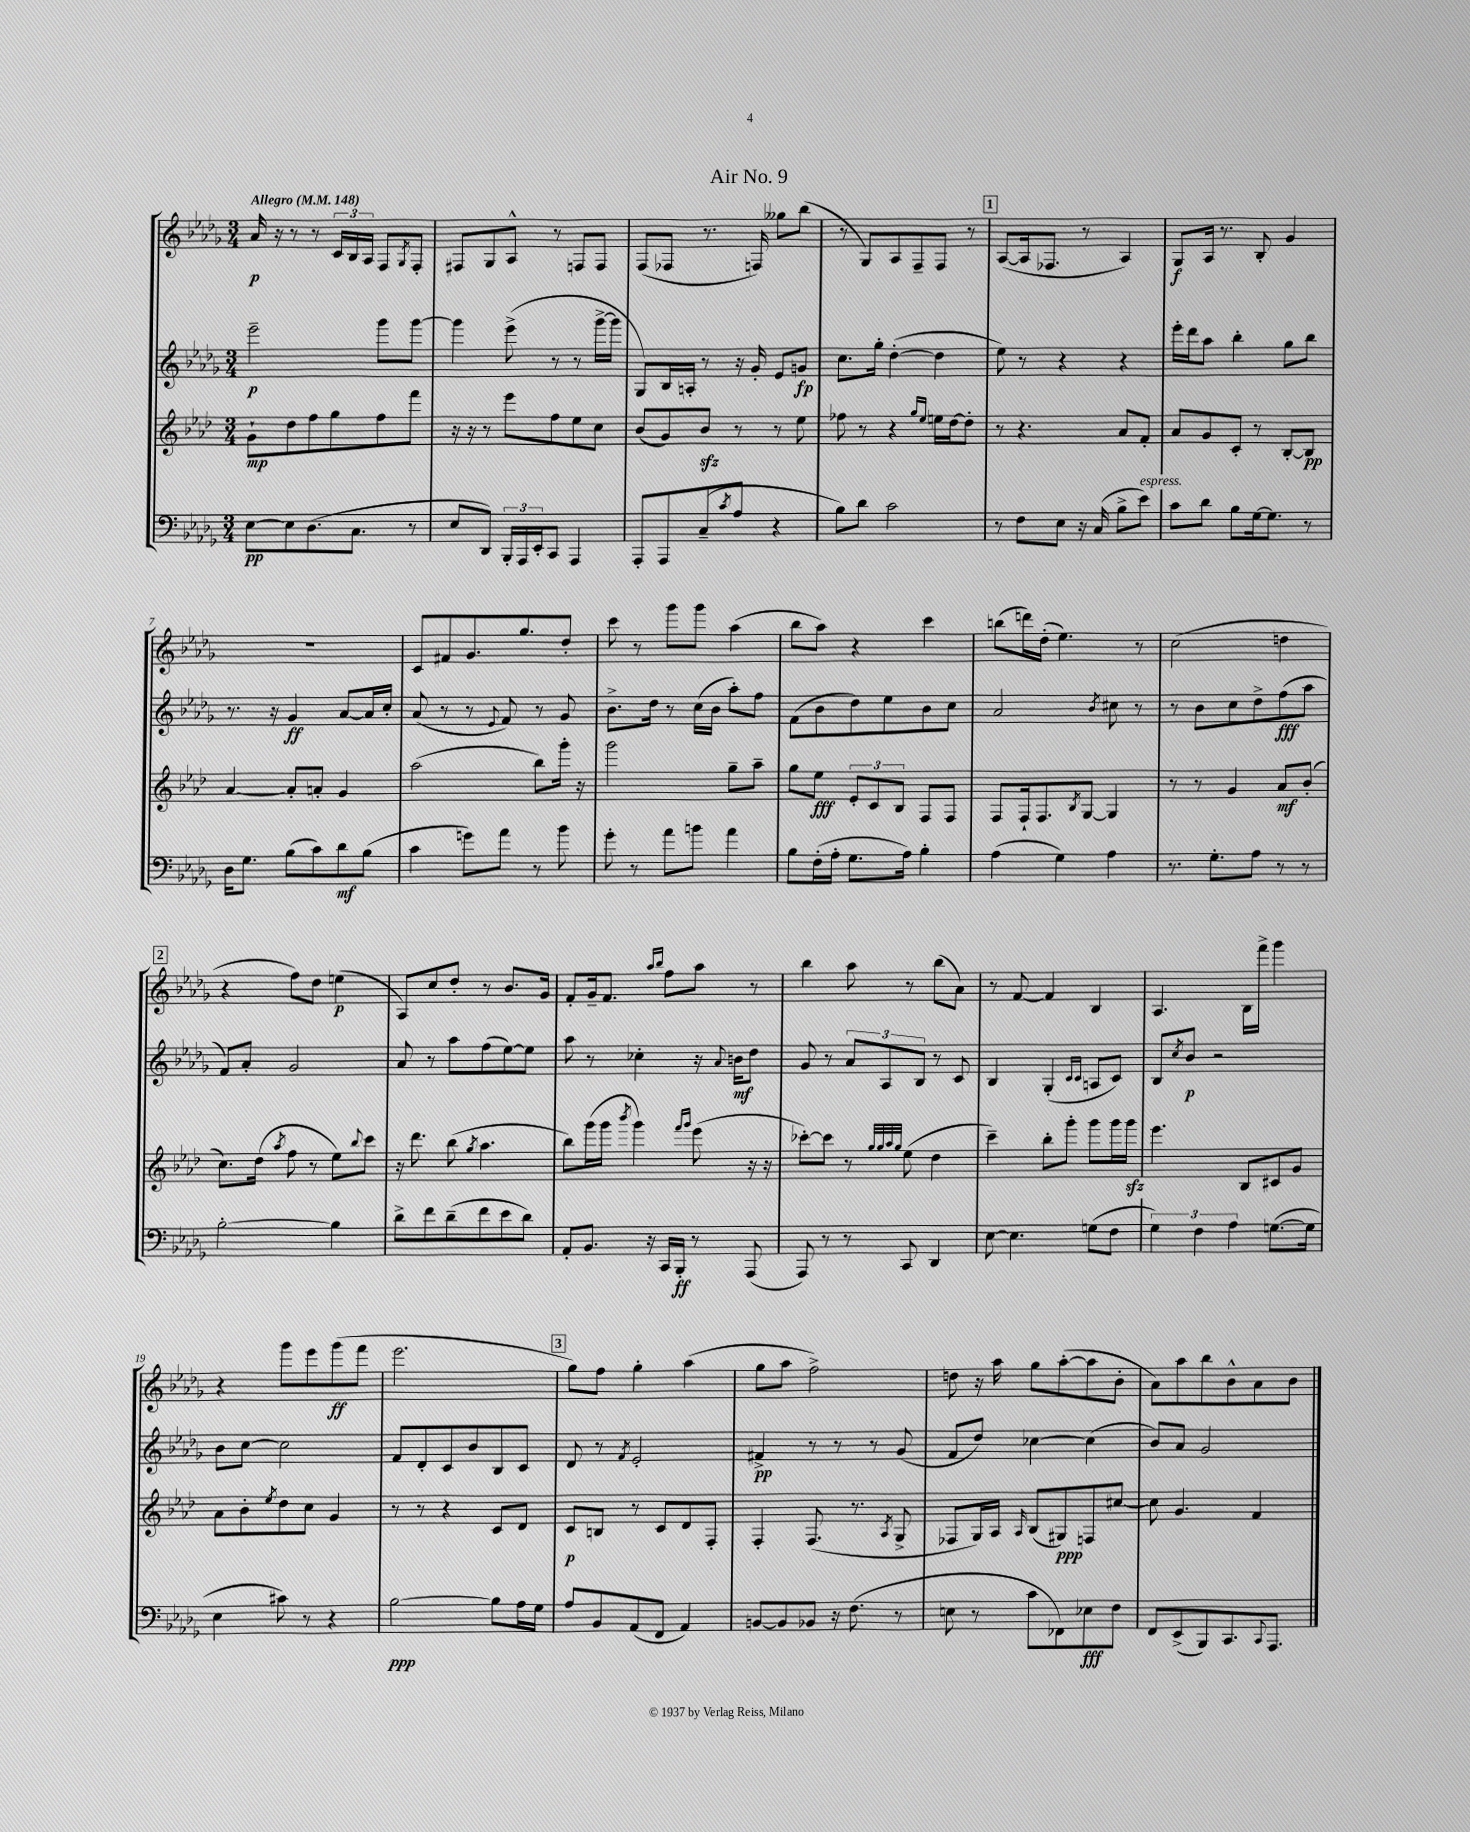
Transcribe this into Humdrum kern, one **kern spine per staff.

**kern	**kern	**kern	**kern
*staff4	*staff3	*staff2	*staff1
*clefF4	*clefG2	*clefG2	*clefG2
*k[b-e-a-d-g-]	*k[b-e-a-d-]	*k[b-e-a-d-g-]	*k[b-e-a-d-g-]
*M3/4	*M3/4	*M3/4	*M3/4
*MM148	*MM148	*MM148	*MM148
[8E-\L	8g`\L	2eee-~\	16a-/
.	.	.	16r
8E-\]	8dd-\	.	8r
(8.D-\	8ff\	.	8r
.	8gg\	.	24c/LL
.	.	.	24B-/
8.C\J	.	.	.
.	.	.	24A-/JJ
.	8ff\	8ggg-\L	8F/L
.	.	.	8qG-/
8r	8fff\J	[8ggg-\J	8F'/J
=	=	=	=
8E-/L	16r	4ggg-\]	8F#/L
.	16r	.	.
8DD-/J)	8r	.	8G-/
24BBB-'/LL	8eee-\L	(8eee-^\	8A-^^/J
24AAA-/	.	.	.
24EE-'/J	.	.	.
8CC/J	8ff\	8r	8r
4AAA-/	8ee-\	8r	8F/L
.	8cc\J	[16ggg-^\LL	8F/J
.	.	16ggg-\]JJ	.
=	=	=	=
8AAA-'/L	(8b-/L	8G-/L)	(8F/L
8AAA-/	8g/)	16B-/L	8F-/J
.	.	16A'/JJ	.
(8C~/	8b-/J	8r	8.r
8qc/	.	.	.
8A-/J	8r	16r	.
.	.	16g-'/	16F/)
4r	8r	8e-/L	8gg--\L
.	8ee-\	8g/J	(8bb-\J
=	=	=	=
8B-\L)	8ff-\	8.cc\L	8r
8d-\J	8r	.	8G-/L)
.	.	16gg-'\Jk	.
2c\	4r	([4dd-'\	8A-/
.	.	.	8F~/
.	16qqgg/LL	.	.
.	16qqee-/JJ	.	.
.	16ee\LL	4dd-\]	8F/J
.	[16dd-\J	.	.
.	8dd-'\]J	.	8r
=	=	=	=
8r	8r	8ee-\)	([8A-/L
8F\L	4.r	8r	16A-/]k
.	.	.	8.F-/J
8E-\J	.	4r	.
16r	.	.	8r
(16C/	.	.	.
8B-^\L	8a-/L	4r	4A-/)
8e-\J)	8f'/J	.	.
=	=	=	=
8c\L	8a-/L	16eee-'\LL	8G-/L
.	.	16ddd-\J	.
8d-\J	8g/	8aa-\J	16A-/Jk
.	.	.	8.r
8B-\L	8c'/J	4bb-'\	.
[16G-\k	8r	.	8B-'/
8.G-\]J	.	.	.
.	[8B-'/L	8gg-\L	4g-/
8r	8B-/]J	8bb-\J	.
=	=	=	=
16D-\LK	[4a-/	8.r	2.r
8.G-\J	.	.	.
.	.	16r	.
(8B-\L	8a-'/]L	4g-/	.
8c\)	8a'/J	.	.
8d-\	4g/	[8a-/L	.
(8B-\J	.	16a-/]L	.
.	.	16cc'/JJ	.
=	=	=	=
4c\	(2aa-\	(8a-/	8c/L
.	.	8r	8f#/
8g\L)	.	8r	8.g-/
.	.	8qqe-/	.
8a-\J	.	8f/)	.
.	.	.	8.gg-/
8r	8bb-\L)	8r	.
8b-\	16ggg'\Jk	8g-/	8dd-'/J
.	16r	.	.
=	=	=	=
8g-'\	2ggg\	8.b-^\L	8ccc\
8r	.	.	8r
.	.	16dd-\Jk	.
8a-\L	.	8r	8ggg-\L
8b\J	.	(16cc\LL	8ggg-\J
.	.	16b-\JJ	.
4a-\	8gg~\L	8aa-'\L)	(4aa-\
.	8aa-~\J	8ff\J	.
=	=	=	=
8B-\L	8gg\L	(8f\L	8bb-\L
(16F'\L	8ee-\J	8b-\	8aa-\J)
16A-'\JJ	.	.	.
8.G-\L	12e-'/L	8dd-\)	4r
.	12c/	.	.
.	.	8ee-\	.
.	12B-/J	.	.
16A-\Jk)	.	.	.
4B-'\	8F/L	8b-\	4ccc\
.	8F/J	8cc\J	.
=	=	=	=
(4A-\	8F/L	2a-/	(8bb\L
.	16F`/k	.	16ddd\L)
.	8.F/	.	(16dd-'\JJ
4G-\)	.	.	4.ee-\)
.	8qB-/	.	.
.	[8G/J	.	.
.	.	8qb-/	.
4A-\	4G/]	8cc#\	.
.	.	8r	8r
=	=	=	=
8.r	8r	8r	(2cc\
.	8r	8b-\L	.
8.G-'\L	.	.	.
.	4g/	8cc\	.
8A-\J	.	8dd-^\	.
8r	8a-/L	(8ff\	4dd\
8r	(8b-'/J	8aa-\J	.
=	=	=	=
[2B-'\	8.cc\L)	8f/L)	4r
.	.	8a-'/J	.
.	(16dd-\Jk	.	.
.	8qaa-/	.	.
.	8ff\	2g-/	8ff\L)
.	8r	.	8dd-\J
4B-\]	8ee-\L)	.	(4ee\
.	8qqbb-/	.	.
.	8ccc\J	.	.
=	=	=	=
8d-^\L	16r	8a-/	8A-/L)
.	8.ddd-\	.	.
8f\	.	8r	8cc/
(8d-~\	(8bb-\	8aa-\L	8dd-'/J
.	8qgg/	.	.
8f\	4.aa-\	(8ff\	8r
8e-\	.	[8ee-\)	8.b-/L
8d-\J)	.	8ee-\]J	.
.	.	.	16g-/Jk
=	=	=	=
8AA-'/L	8bb-\L)	8aa-\	8f'/L
8.BB-/J	(16ggg\L	8r	16g-~/k
.	16ggg\JJ	.	8.f/J
.	8qbbb-/	.	.
.	4ggg\)	4cc-'\	.
16r	.	.	.
.	.	.	16qqaa-/LL
.	.	.	16qqbb-/JJ
16CC/LL	.	.	8ff\L
16BBB-'/JJ	.	.	.
.	16qqfff/LL	.	.
.	16qqggg/JJ	.	.
8r	(8eee-\	16r	8aa-\J
.	.	8qqa-/	.
.	.	16b\LK	.
(8AAA-/	16r	8dd-\J	8r
.	16r	.	.
=	=	=	=
8AAA-/)	[8ccc-'\L)	8g-/	4bb-\
8r	8ccc-\]J	8r	.
8r	8r	12a-/L	8aa-\
.	.	12A-/	.
.	32qqgg/LLL	.	.
.	32qqgg/	.	.
.	32qqaa-/	.	.
.	32qqgg/JJJ	.	.
8CC/	(8ee-\	.	8r
.	.	12B-/J	.
4DD-/	4dd-\	8r	(8bb-\L
.	.	8c/	8a-\J)
=	=	=	=
[8E-\	4ccc~\)	4B-/	8r
4.E-\]	.	.	[8f/
.	8bb-'\L	(4G-'/	4f/]
.	8ggg'\J	.	.
.	.	16qqc/LL	.
.	.	16qqc/JJ	.
(8G\L	8ggg\L	8A/L	4B-/
8F\J	16ggg\L	8c/J)	.
.	16ggg\JJ	.	.
=	=	=	=
6G-\)	4.eee-\	8B-/L	4.A-/
.	.	8qcc/	.
.	.	8b-/J	.
6F\	.	.	.
.	.	2r	.
6A-\	.	.	.
.	8B-/L	.	16B-\LL
.	.	.	16fff^\JJ
([8.G\L	8c#/	.	4ggg-\
.	8g/J	.	.
16G\]Jk	.	.	.
=	=	=	=
4E-\	8a-\L	8b-\L	4r
.	8b-'\	[8cc\J	.
.	8qee-/	.	.
8c#\)	8dd-\	2cc\]	8ggg-\L
8r	8cc\J	.	8eee-\
4r	4g/	.	(8ggg-\
.	.	.	8fff\J
=	=	=	=
[2B-\	8r	8f/L	2.eee-\
.	8r	8d-'/	.
.	4r	8c/	.
.	.	8b-/	.
8B-\]L	8c/L	8B-/	.
16A-\L	8d-/J	8c/J	.
16G-\JJ	.	.	.
=	=	=	=
8A-/L	8c/L	8d-/	8gg-\L)
8BB-/	8B/J	8r	8ff\J
.	.	8qf/	.
(8AA-/	8r	2e-'/	4gg-'\
8FF/J	8c/L	.	.
4AA-/)	8d-/	.	(4aa-\
.	8F'/J	.	.
=	=	=	=
[8BB/L	4F'/	4f#^/	8gg-\L
8BB/]	.	.	8aa-\J
8BB-/J	(8.F/	8r	2ff^\)
16r	.	8r	.
(8.F\	8.r	.	.
.	.	8r	.
.	8qA-/	.	.
8r	8G^/	(8g-/	.
=	=	=	=
8E\	8F-/L	8f/L	8dd\
8r	16G/L)	8dd-/J)	16r
.	16A-/JJ	.	16aa-\
.	16qqA-/	.	.
8c\L	(8B-/L	[4cc-\	8gg-\L
8FF-\)	8G#/)	.	([8aa-'\
8E-\	8F/	(4cc-\]	8aa-\]
8F\J	[8cc#/J	.	8b-'\J
=	=	=	=
8FF/L	8cc#\]	8b-/L)	8a-\L)
(8EE-^/	4.g/	8a-/J	8aa-\
8BBB-/)	.	2g-/	8bb-\
8.CC/	.	.	8b-^^\
.	4f/	.	8a-\
8qqCC/	.	.	.
8.AAA-/J	.	.	.
.	.	.	8b-\J
==	==	==	==
*-	*-	*-	*-
